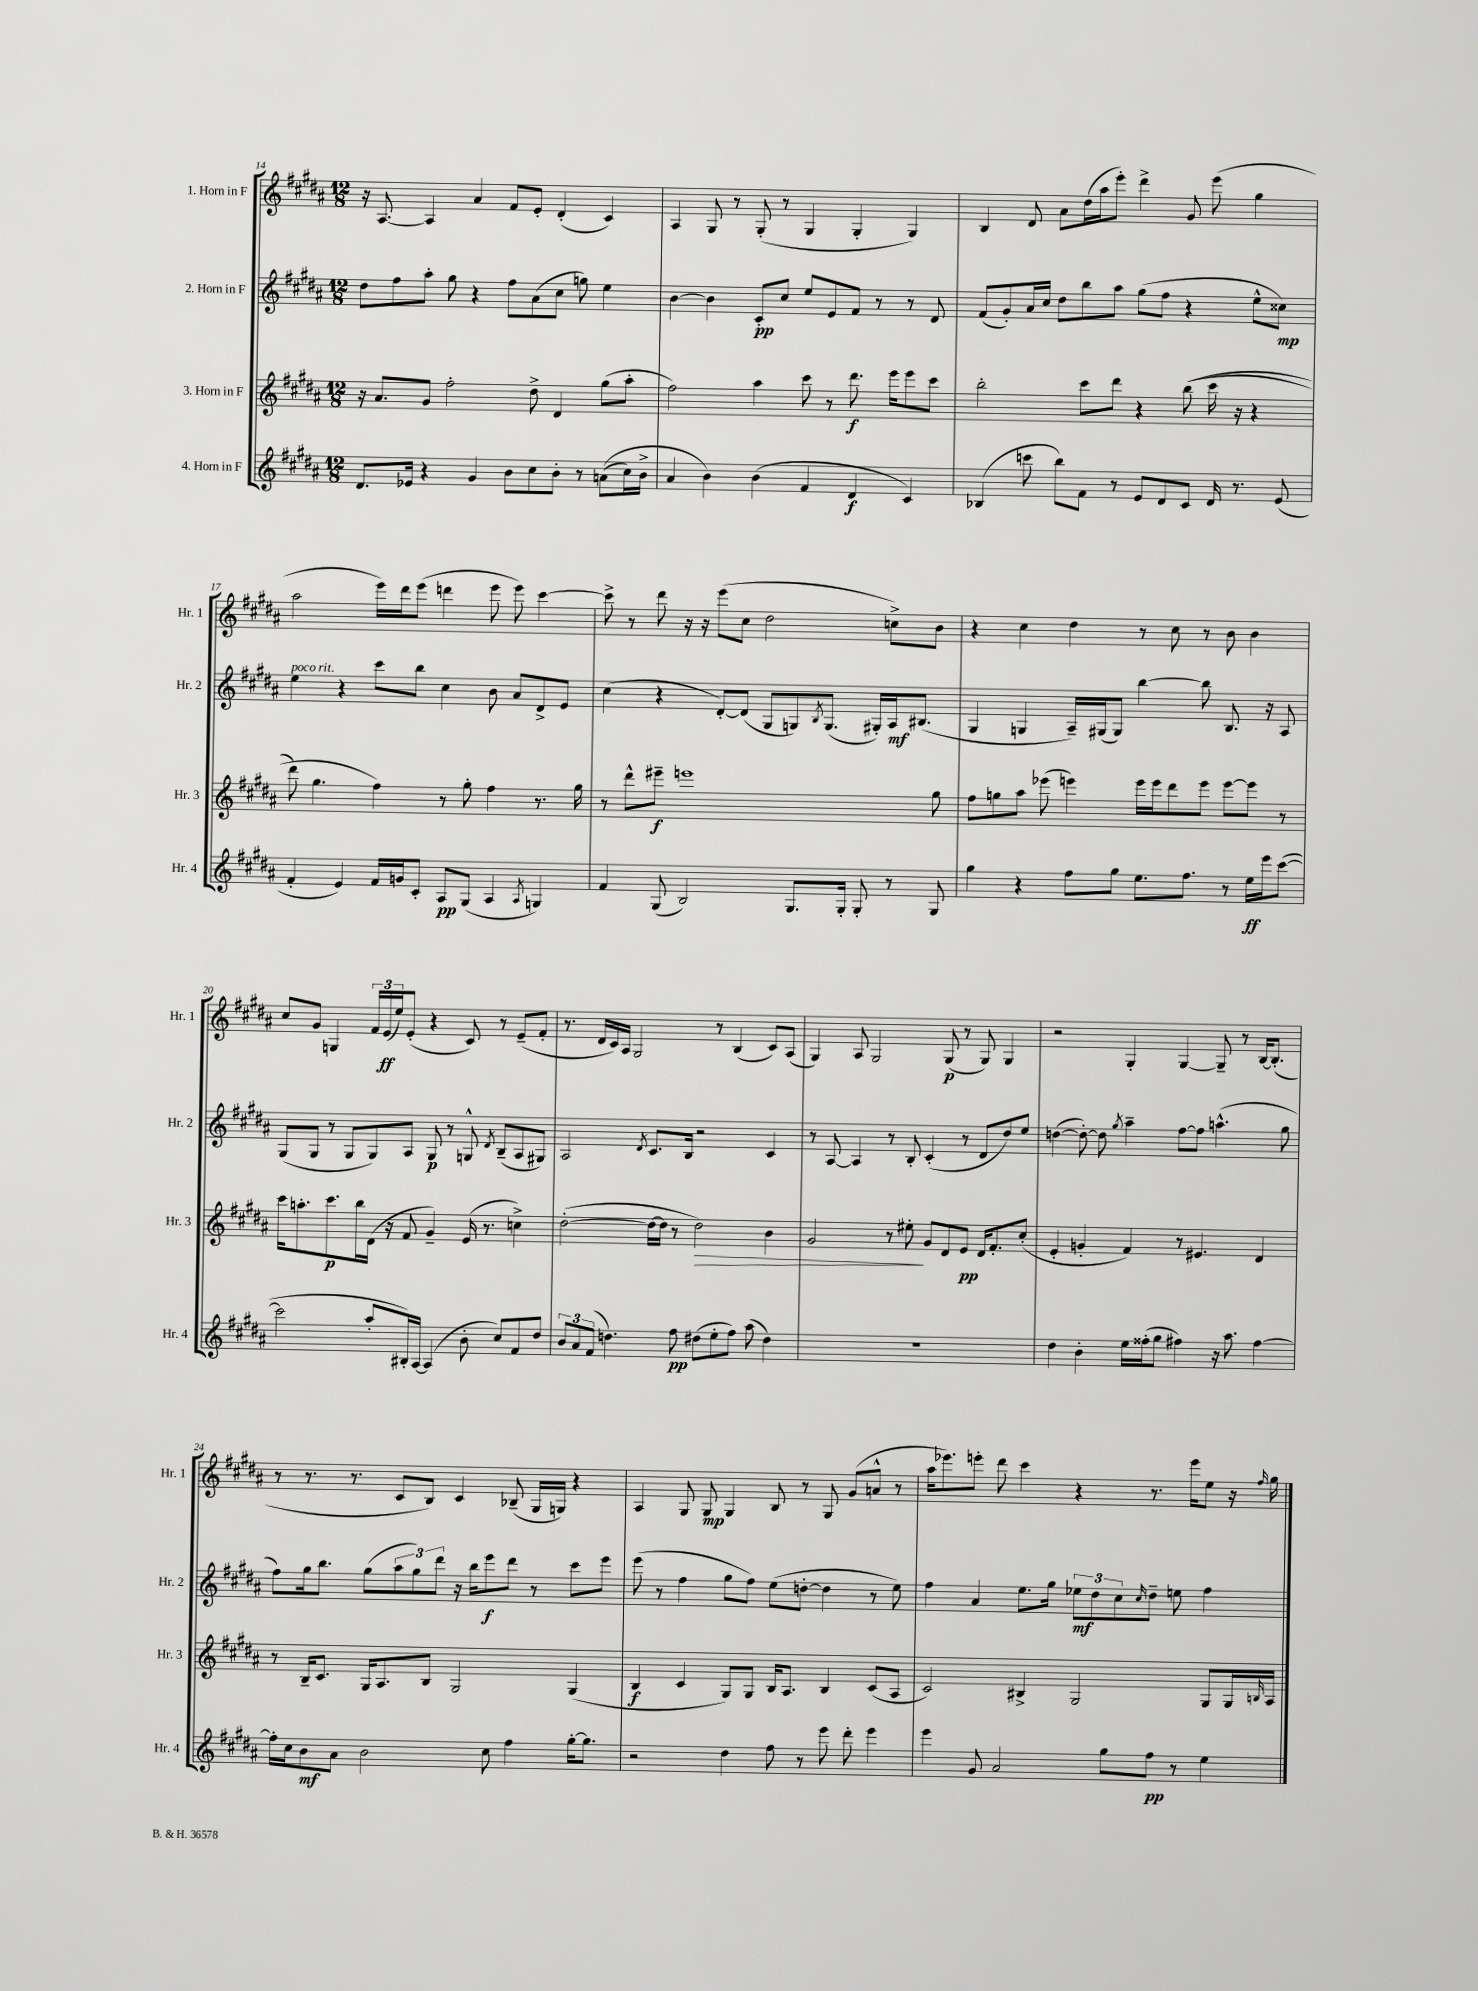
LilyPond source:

<<
\new StaffGroup <<
\new Staff = "s0" \with { instrumentName = "1. Horn in F" shortInstrumentName = "Hr. 1" } {
    \clef treble \key b \major \numericTimeSignature \time 12/8
    r16 ais8.~ ais4 ais'4 fis'8 e'8-. dis'4-.( cis'4) |
    ais4 gis8 r8 gis8-.( r8 gis4 gis4-. gis4) |
    b4 dis'8 ais'8 dis''16( ais''16 e'''8-.) dis'''4-> gis'8 e'''8( gis''4 |
    ais''2 e'''16) dis'''16 e'''8( d'''4 e'''8 e'''8) cis'''4~ |
    cis'''8-> r8 dis'''8 r16 r16 e'''8( cis''8 dis''2 c''8->) b'8 |
    r4 cis''4 dis''4 r8 cis''8 r8 b'8 b'4 |
    cis''8 gis'8 g4 \tuplet 3/2 { fis'16 e'16\ff( e''16) } e'8-.( r4 cis'8) r8 e'8--( fis'8-. |
    r8. dis'16 cis'16) ais16 gis2 r8 b4( cis'8) ais8( |
    gis4) ais8 gis2 gis8\p( r8 gis8) gis4 |
    r2 gis4-. gis4~ gis8-- r8 b16~ b8.-.( |
    r8 r8. r8. cis'8 b8) cis'4 bes8--( gis16 g16) r4 |
    ais4 gis8 gis8\mp gis4 b8 r8 gis8 gis'8( a'8-^ r8 |
    ais''16 ees'''8.) e'''8-. dis'''8 cis'''4 r4 r8. e'''16 e''8 r16 \grace { fis''16 } gis''16 \bar "|." |
}
\new Staff = "s1" \with { instrumentName = "2. Horn in F" shortInstrumentName = "Hr. 2" } {
    \clef treble \key b \major \numericTimeSignature \time 12/8
    dis''8 fis''8 ais''8-. gis''8 r4 fis''8 ais'8( cis''8 g''8) e''4 |
    b'4~ b'4 cis'8-.\pp cis''8 e''8 e'8 fis'8 r8 r8 dis'8 |
    fis'8( gis'8-.) ais'16 cis''16 dis''8 b''8 ais''8 gis''8( fis''8 r4 e''8-^ cisis''8\mp) |
    e''4^\markup { \italic "poco rit." } r4 cis'''8 b''8 cis''4 b'8 ais'8 dis'8-> e'8 |
    cis''4( r4 dis'8~-.) dis'8( gis8 g8) \acciaccatura { b8 } g8.( gis16-.) ais16\mf bis8.( |
    gis4 g4 ais16--) gis16( gis8) b''4~ b''8 b8. r16 ais8 |
    gis8( gis8 r8 gis8 gis8) ais8 gis8\p r8 g8-^ \acciaccatura { dis'8 } b8--( ais8 gis8) |
    ais2 \acciaccatura { dis'8 } cis'8. b16 r2 cis'4 |
    r8 ais8~ ais4 r8 b8-. cis'4-.( r8 dis'8 dis''8) e''8 |
    d''4~( d''8~-.) d''8 \acciaccatura { gis''8 } ais''4-- fis''8~ fis''8 a''4.-^( gis''8 |
    fis''8) gis''16 b''8. gis''8( \tuplet 3/2 { ais''8 gis''8) dis'''8 } r16 b''16 e'''8\f dis'''8 r8 cis'''8 e'''8 |
    e'''8( r8 fis''4 gis''8 fis''8) e''8( d''8~-. d''4 r8 e''8) |
    fis''4 ais'4 e''8. gis''16 \tuplet 3/2 { ees''8\mf dis''8 cis''8 } \grace { cis''16 } dis''8-- e''8 fis''4 \bar "|." |
}
\new Staff = "s2" \with { instrumentName = "3. Horn in F" shortInstrumentName = "Hr. 3" } {
    \clef treble \key b \major \numericTimeSignature \time 12/8
    r16 ais'8. gis'8 fis''2-. dis''8-> dis'4 gis''8( ais''8-. |
    fis''2) ais''4 cis'''8 r8 dis'''8.\f e'''16 e'''8 cis'''8 |
    b''2-. cis'''8 dis'''8 r4 b''8(\( cis'''16 r16 r4 |
    dis'''8) gis''4. fis''4\) r8 gis''8-. fis''4 r8. gis''16 |
    r8 dis'''8-^ eis'''8--\f e'''1 gis''8 |
    fis''8 g''8 ais''8 ees'''8( e'''4) e'''16 e'''16 dis'''8 e'''8 e'''8~ e'''8 r8 |
    cis'''16 a''8.-. cis'''8.\p b''16 dis'16( r16 fis'8 gis'4--) e'16( r8. c''4->) |
    dis''2~-.( dis''16~ dis''16 r8 dis''2\>) b'4 |
    gis'2 r8 eis''8-.\! gis'8 dis'8 e'8\pp dis'16 fis'8.-. cis''8-.( |
    e'4-. g'4-. fis'4) r8 eis'4. dis'4 |
    r8 b16-- cis'8. gis16 ais8. b8 gis2 gis4( |
    b4\f cis'4 gis8) gis8 b16 ais8. b4 cis'8( ais8 |
    cis'2) bis4-> gis2 gis8 gis16 \grace { b16 } ais16 \bar "|." |
}
\new Staff = "s3" \with { instrumentName = "4. Horn in F" shortInstrumentName = "Hr. 4" } {
    \clef treble \key b \major \numericTimeSignature \time 12/8
    dis'8. ees'16 r4 gis'4 b'8 cis''8 b'8-. r8 a'8(\( cis''16) b'16-> |
    ais'4 b'4\) b'4( fis'4 dis'4\f cis'4) |
    bes4( c'''8 b''8) fis'8 r8 e'8 dis'8 cis'8 dis'16 r8. e'8( |
    fis'4-. e'4) fis'16 g'16 cis'8-. ais8\pp gis8( ais4 \acciaccatura { ais8 } g4) |
    fis'4 gis8( b2) gis8. gis16-. gis8-. r8 gis8 |
    gis''4 r4 fis''8 gis''8 e''8. fis''8. r8 e''16\ff e'''16 cis'''8~( |
    cis'''2 ais''8-. bis16-.) ais16~ ais4( b'8-. cis''8) fis'8 dis''8 |
    \tuplet 3/2 { b'8 ais'8 fis'8( } d''4.) fis''8\pp dis''8( e''8-. fis''8) ais''8( dis''4) |
    R1. |
    dis''4 b'4-. e''16 fisis''16-.( gis''8 fis''4) r16 ais''8. fis''4~ |
    fis''16-. cis''16 b'8\mf ais'8 b'2 cis''8 fis''4 gis''16~-. gis''8. |
    r2 dis''4 fis''8 r8 e'''8 dis'''8-. e'''4 |
    e'''4 gis'8 ais'2 gis''8 fis''8\pp r8 e''4 \bar "|." |
}
>>
>>
\layout { \context { \Score currentBarNumber = #14 } }
